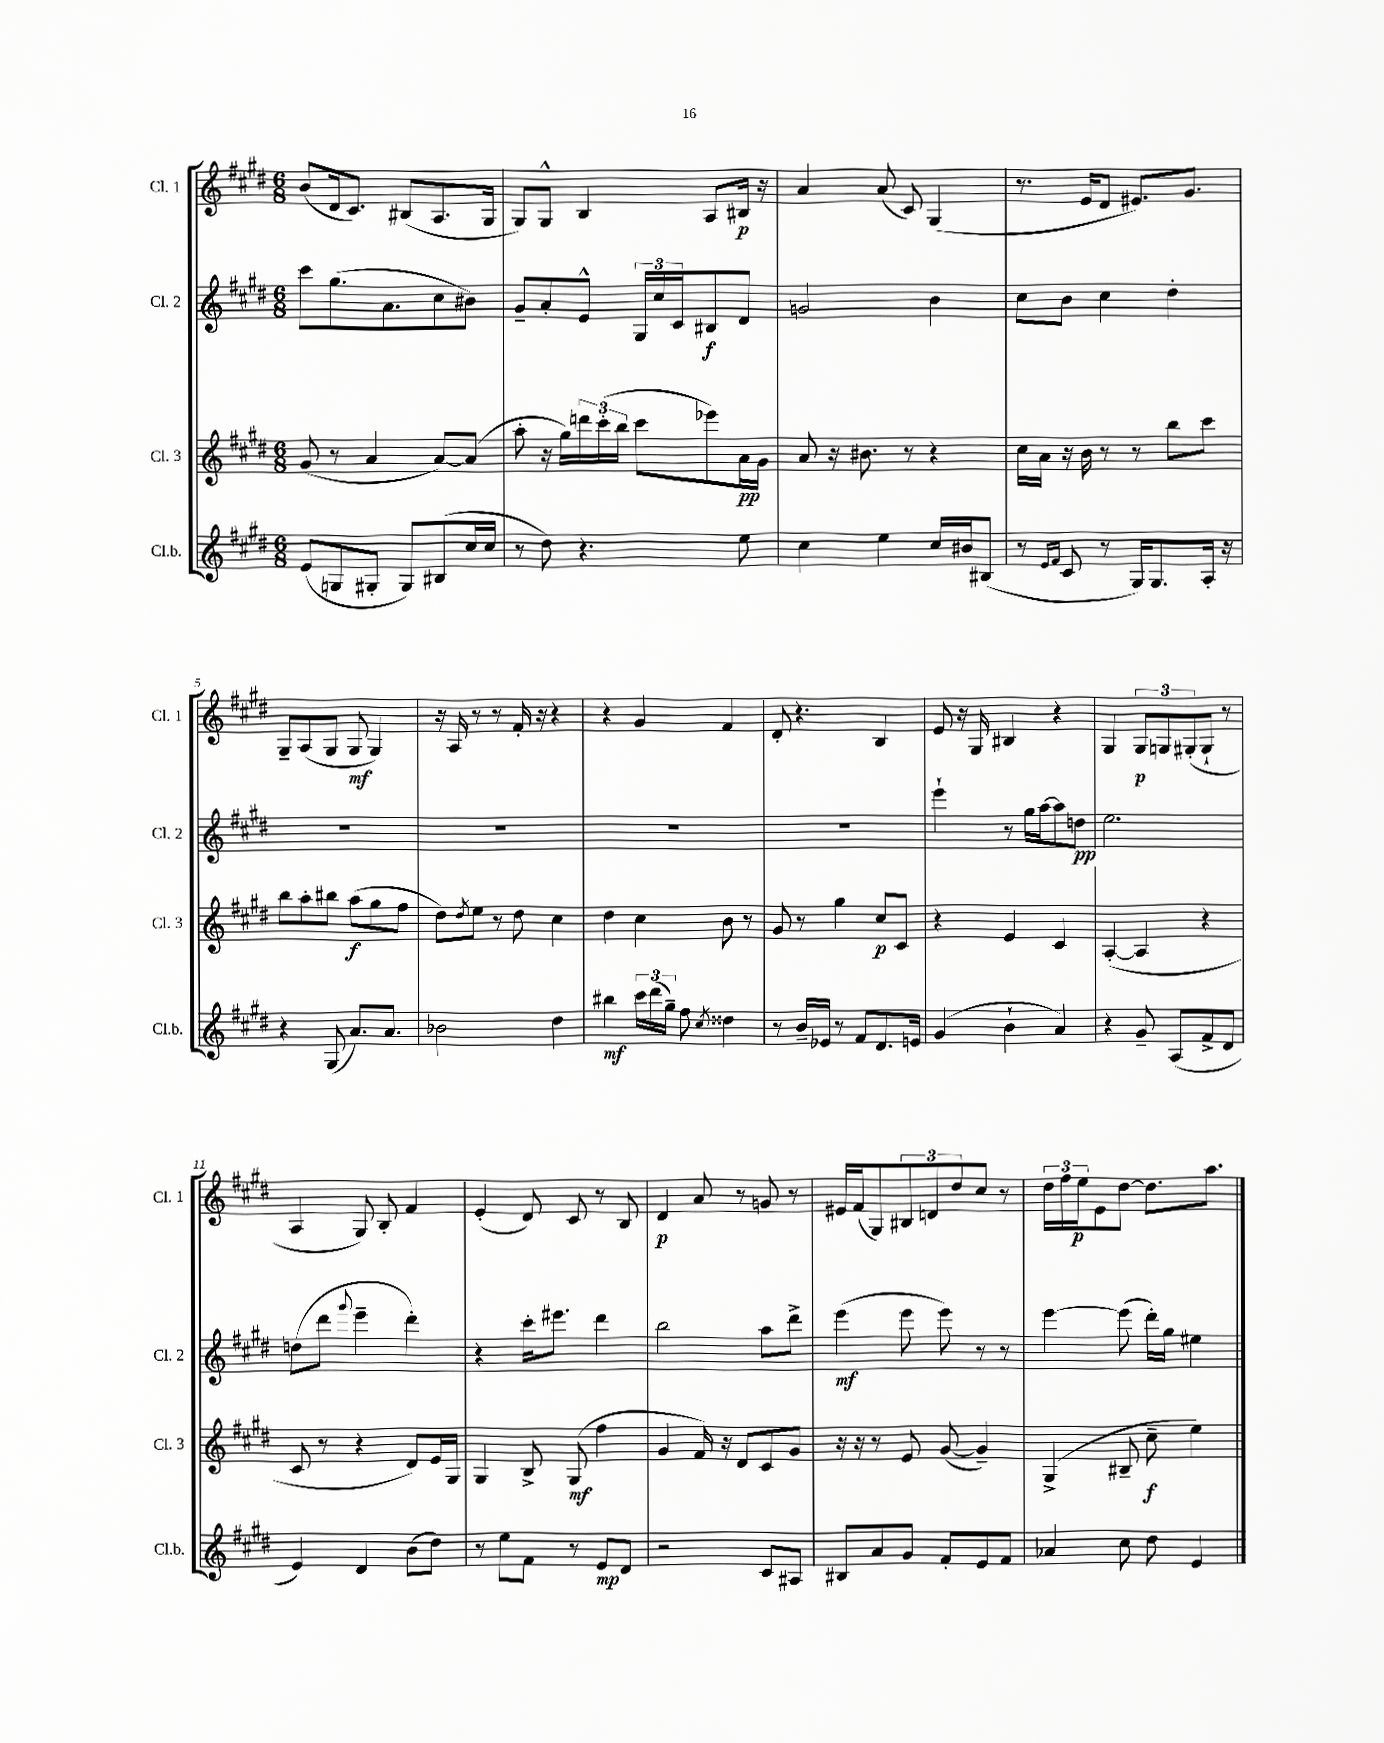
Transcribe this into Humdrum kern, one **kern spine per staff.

**kern	**dynam	**kern	**dynam	**kern	**dynam	**kern	**dynam
*part4	*part4	*part3	*part3	*part2	*part2	*part1	*part1
*staff4	*staff4	*staff3	*staff3	*staff2	*staff2	*staff1	*staff1
*I"Cl.b.	*	*I"Cl. 3	*	*I"Cl. 2	*	*I"Cl. 1	*
*I'Cl.b.	*	*I'Cl. 3	*	*I'Cl. 2	*	*I'Cl. 1	*
*clefG2	*	*clefG2	*	*clefG2	*	*clefG2	*
*k[f#c#g#d#]	*	*k[f#c#g#d#]	*	*k[f#c#g#d#]	*	*k[f#c#g#d#]	*
*M6/8	*	*M6/8	*	*M6/8	*	*M6/8	*
=1	=1	=1	=1	=1	=1	=1	=1
(8e/L	.	(8g#/	.	8ccc#\L	.	(8b/L	.
8Gn/	.	8r	.	(8.gg#\	.	16d#/k	.
.	.	.	.	.	.	8.c#/J)	.
8G#X'/J	.	4a/	.	.	.	.	.
.	.	.	.	8.a\	.	.	.
8G#/L)	.	.	.	.	.	(8B#X/L	.
(8B#X/	.	[8a/L)	.	8cc#\	.	8.A/	.
16cc#/L	.	(8a/J]	.	8b#X\J)	.	.	.
16cc#/JJ	.	.	.	.	.	16G#/Jk	.
=2	=2	=2	=2	=2	=2	=2	=2
8r	.	8aa'\	.	8g#~/L	.	8G#/L)	.
8dd#\)	.	16r	.	8a'/	.	8G#^^/J	.
.	.	16gg#\LL)	.	.	.	.	.
4.r	.	24dddn\	.	8e^^/J	.	4B/	.
.	.	(24ccc#'\	.	.	.	.	.
.	.	24bb\JJ	.	.	.	.	.
.	.	8ccc#\L	.	24G#/LL	.	.	.
.	.	.	.	24cc#/	.	.	.
.	.	.	.	24c#/J	.	.	.
.	.	8eee-X\)	.	8B#X/	f	8A/L	.
8ee\	.	16a\L	pp	8d#/J	.	16B#X/Jk	p
.	.	16g#\JJ	.	.	.	16r	.
=3	=3	=3	=3	=3	=3	=3	=3
4cc#\	.	8a/	.	2gn/	.	4a/	.
.	.	16r	.	.	.	.	.
.	.	8.b#X\	.	.	.	.	.
4ee\	.	.	.	.	.	(8a/	.
.	.	8r	.	.	.	8c#/)	.
16cc#/LL	.	4r	.	4b\	.	(4G#/	.
16b#X/J	.	.	.	.	.	.	.
(8B#X/J	.	.	.	.	.	.	.
=4	=4	=4	=4	=4	=4	=4	=4
8r	.	16cc#\LL	.	8cc#\L	.	8.r	.
.	.	16a\JJ	.	.	.	.	.
16qqe/LL	.	.	.	.	.	.	.
16qqf#/JJ	.	.	.	.	.	.	.
8c#/	.	16r	.	8b\J	.	.	.
.	.	16b\	.	.	.	16e/KL	.
8r	.	8r	.	4cc#\	.	8d#/J	.
16G#/KL)	.	8r	.	.	.	8.e#X/L)	.
8.G#/	.	.	.	.	.	.	.
.	.	8bb\L	.	4dd#'\	.	.	.
.	.	.	.	.	.	8.g#/J	.
16A'/Jk	.	8ccc#\J	.	.	.	.	.
16r	.	.	.	.	.	.	.
!!LO:LB:g=z
=5	=5	=5	=5	=5	=5	=5	=5
4r	.	8bb\L	.	2.r	.	8G#~/L	.
.	.	8aa'\	.	.	.	(8A/	.
(8G#/	.	8bb#X\J	.	.	.	8G#/J	.
8.a/L)	.	(8aa\L	f	.	.	8G#/	mf
.	.	8gg#\	.	.	.	4G#/)	.
8.a/J	.	.	.	.	.	.	.
.	.	8ff#\J	.	.	.	.	.
=6	=6	=6	=6	=6	=6	=6	=6
2b-X\	.	8dd#\L)	.	2.r	.	16r	.
.	.	.	.	.	.	16A/	.
.	.	8qdd#/	.	.	.	.	.
.	.	8ee\J	.	.	.	8r	.
.	.	8r	.	.	.	8r	.
.	.	8dd#\	.	.	.	16f#'/	.
.	.	.	.	.	.	16r	.
4dd#\	.	4cc#\	.	.	.	4r	.
=7	=7	=7	=7	=7	=7	=7	=7
4bb#X\	mf	4dd#\	.	2.r	.	4r	.
24ccc#\LL	.	4cc#\	.	.	.	4g#/	.
(24ddd#\	.	.	.	.	.	.	.
24gg#~\JJ)	.	.	.	.	.	.	.
8ff#\	.	.	.	.	.	.	.
8qcc#/	.	.	.	.	.	.	.
4dd##X\	.	8b\	.	.	.	4f#/	.
.	.	8r	.	.	.	.	.
=8	=8	=8	=8	=8	=8	=8	=8
8r	.	8g#/	.	2.r	.	8d#'/	.
16b~/LL	.	8r	.	.	.	4.r	.
16e-X/JJ	.	.	.	.	.	.	.
8r	.	4gg#\	.	.	.	.	.
8f#/L	.	.	.	.	.	.	.
8.d#/	.	8cc#/L	p	.	.	4B/	.
.	.	8c#/J	.	.	.	.	.
16en/Jk	.	.	.	.	.	.	.
=9	=9	=9	=9	=9	=9	=9	=9
(4g#/	.	4r	.	4eee`\	.	8e/	.
.	.	.	.	.	.	16r	.
.	.	.	.	.	.	16G#/	.
4b`\	.	4e/	.	8r	.	4B#X/	.
.	.	.	.	16gg#\LL	.	.	.
.	.	.	.	[16aa\J	.	.	.
4a/)	.	4c#/	.	8aa\]	.	4r	.
.	.	.	.	8ddn\J	pp	.	.
=10	=10	=10	=10	=10	=10	=10	=10
4r	.	([4A'/	.	2.ee\	.	4G#/	.
8g#~/	.	4A/]	.	.	.	12G#/L	p
.	.	.	.	.	.	12Gn/	.
(8A/L	.	.	.	.	.	.	.
.	.	.	.	.	.	(12G#X'/	.
8f#^/	.	4r	.	.	.	8G#`/J	.
8d#/J	.	.	.	.	.	8r	.
!!LO:LB:g=z
=11	=11	=11	=11	=11	=11	=11	=11
4e/)	.	8c#/	.	(8ddn\L	.	4A/	.
.	.	8r	.	8ddd#\J	.	.	.
.	.	.	.	8qqggg#/	.	.	.
4d#/	.	4r	.	4eee~\	.	8G#/)	.
.	.	.	.	.	.	8B'/	.
(8b\L	.	8d#/L)	.	4ddd#'\)	.	4f#/	.
8dd#\J)	.	16e/L	.	.	.	.	.
.	.	16G#/JJ	.	.	.	.	.
=12	=12	=12	=12	=12	=12	=12	=12
8r	.	4G#/	.	4r	.	(4e'/	.
8ee\L	.	.	.	.	.	.	.
8f#\J	.	8B^/	.	16ccc#'\KL	.	8d#/)	.
.	.	.	.	8.eee#X\J	.	.	.
8r	.	(8G#/	mf	.	.	8c#/	.
8e/L	mp	4ff#\	.	4ddd#\	.	8r	.
8d#/J	.	.	.	.	.	8B/	.
=13	=13	=13	=13	=13	=13	=13	=13
2r	.	4g#/	.	2bb\	.	4d#/	p
.	.	16f#/)	.	.	.	8a/	.
.	.	16r	.	.	.	.	.
.	.	8d#/L	.	.	.	8r	.
8c#/L	.	8c#/	.	8aa\L	.	8gn/	.
8A#X/J	.	8g#/J	.	8ddd#^\J	.	8r	.
=14	=14	=14	=14	=14	=14	=14	=14
8B#X/L	.	16r	.	(4eee\	mf	16e#X/LL	.
.	.	16r	.	.	.	(16f#/J	.
8a/	.	8r	.	.	.	8G#/)	.
8g#/J	.	8e/	.	8eee\	.	12B#X/	.
.	.	.	.	.	.	12dn/	.
8f#'/L	.	([8g#/	.	8eee\)	.	.	.
.	.	.	.	.	.	12dd#/	.
8e/	.	4g#~/])	.	8r	.	8cc#/J	.
8f#/J	.	.	.	8r	.	8r	.
=15	=15	=15	=15	=15	=15	=15	=15
4a-X/	.	(4G#^/	.	[4eee\	.	24dd#\LL	.
.	.	.	.	.	.	24ff#\	.
.	.	.	.	.	.	24ee\J	p
.	.	.	.	.	.	8e\	.
8cc#\	.	8B#X~/	.	(8eee\]	.	[8dd#\J	.
8dd#\	.	8cc#~\	f	16ddd#'\LL)	.	8.dd#\L]	.
.	.	.	.	16gg#\JJ	.	.	.
4e/	.	4ee\)	.	4ee#X\	.	.	.
.	.	.	.	.	.	8.aa\J	.
==	==	==	==	==	==	==	==
*-	*-	*-	*-	*-	*-	*-	*-
